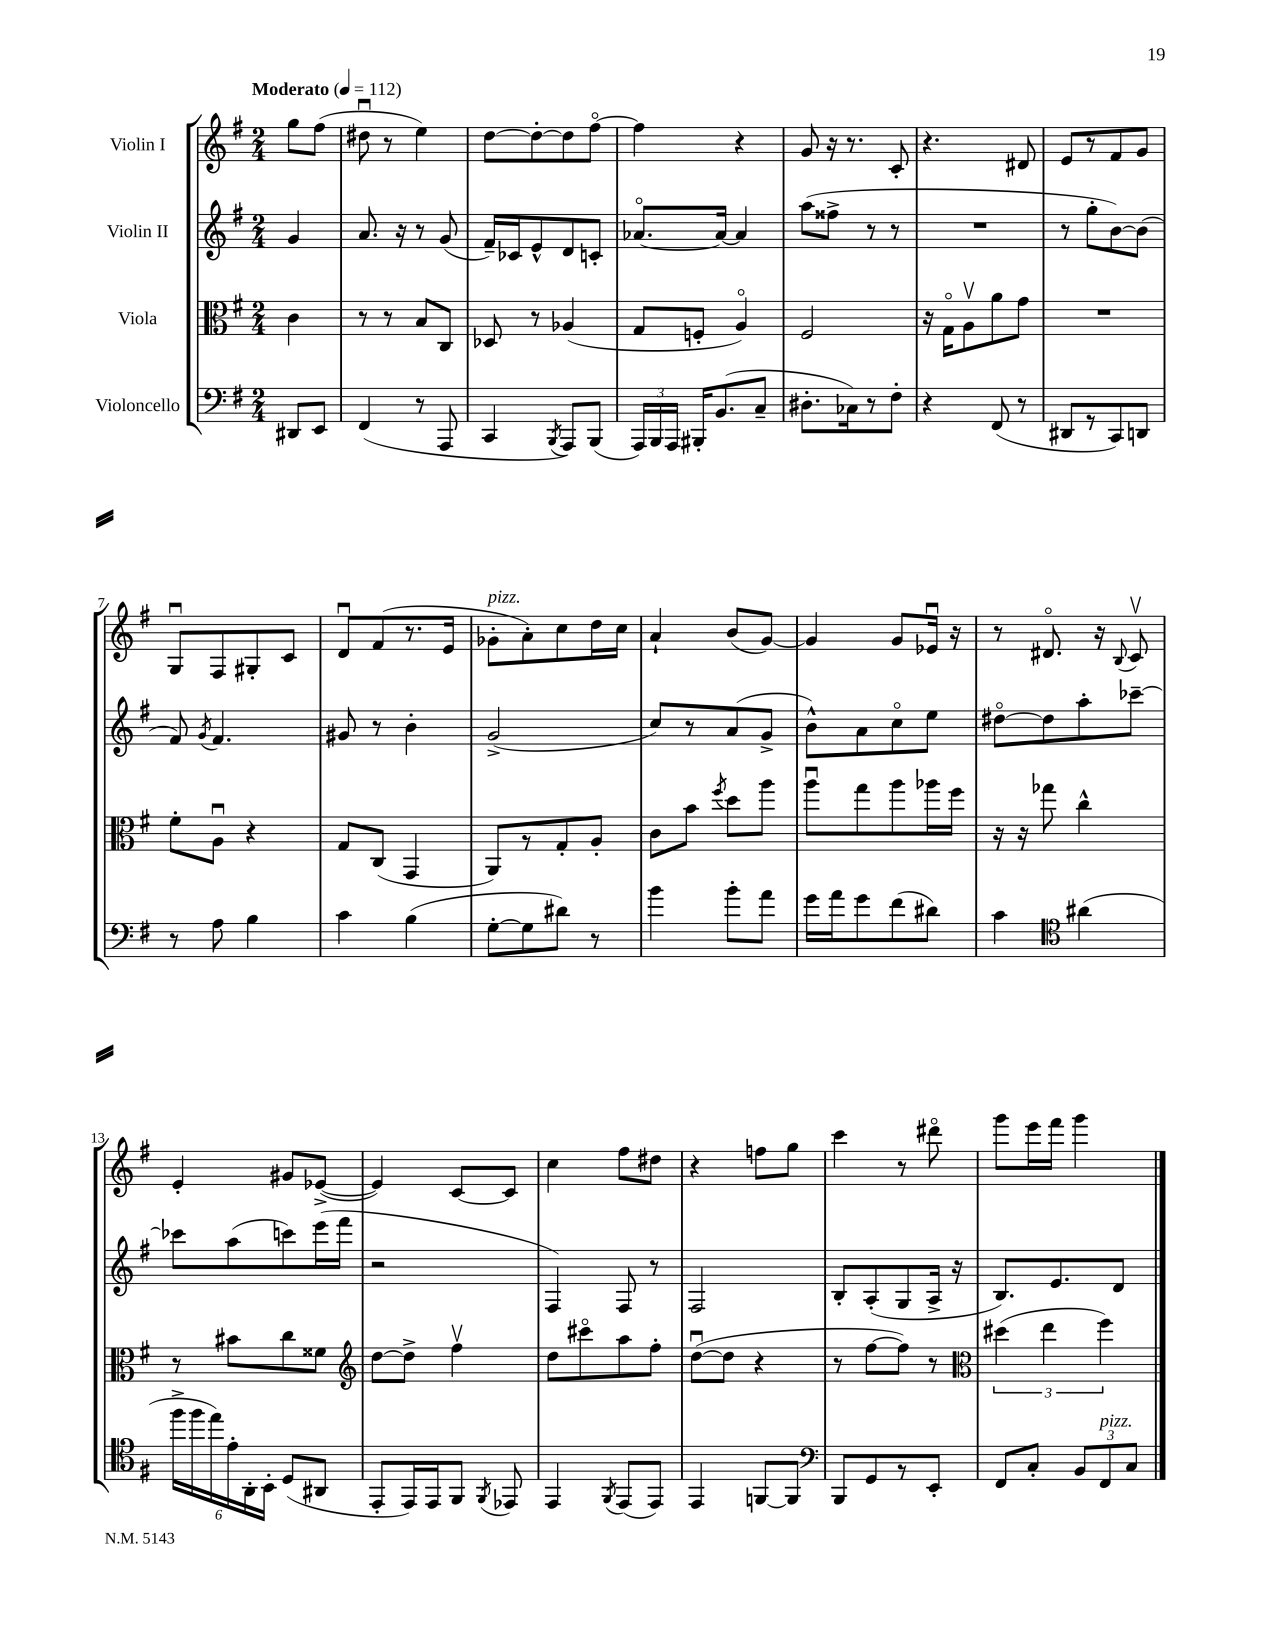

**kern	**kern	**kern	**kern
*part4	*part3	*part2	*part1
*staff4	*staff3	*staff2	*staff1
*I"Violoncello	*I"Viola	*I"Violin II	*I"Violin I
*clefF4	*clefC3	*clefG2	*clefG2
*k[f#]	*k[f#]	*k[f#]	*k[f#]
*M2/4	*M2/4	*M2/4	*M2/4
*MM112	*MM112	*MM112	*MM112
=	=	=	=
!	!	!	!LO:TX:a:B:t=Moderato
8DD#X/L	4c\	4g/	8gg\L
8EE/J	.	.	(8ff#\J
=1	=1	=1	=1
(4FF#/	8r	8.a/	8dd#Xu\
.	8r	.	8r
.	.	16r	.
8r	8B/L	8r	4ee\)
8AAA/	8C/J	(8g/	.
=2	=2	=2	=2
4CC/	8D-X/	16f#~/LL)	[8dd\L
.	.	16c-X/J	.
.	8r	8e^^/	8dd'\_
8qBBB/	.	.	.
8AAA/L)	(4A-X/	8d/	8dd\]
(8BBB/J	.	8cn'/J	[8ff#\J
=3	=3	=3	=3
24AAA/LL)	8G/L	[8.a-X/L	4ff#\]
24BBB/	.	.	.
24AAA/JJ	.	.	.
16BBB#X'/KL	8Fn'/J	.	.
(8.BB/	.	16a-/Jk_	.
.	4A/)	4a-/]	4r
8C~/J	.	.	.
=4	=4	=4	=4
8.D#X'\L	2F#/	(8aa\L	8g/
.	.	8ff##X^\J	16r
16C-X\k)	.	.	8.r
8r	.	8r	.
8F#'\J	.	8r	8c'/
=5	=5	=5	=5
4r	16r	2r	4.r
.	16G\KL	.	.
.	8Av\	.	.
(8FF#/	8a\	.	.
8r	8g\J	.	8d#X/
=6	=6	=6	=6
8DD#X/L	2r	8r	8e/L
8r	.	8gg'\L	8r
8CC/)	.	[8b\)	8f#/
8DDn/J	.	(8b\J]	8g/J
!!LO:LB:g=z
=7	=7	=7	=7
8r	8f#'\L	8f#/)	8Gu/L
.	.	8qg/	.
8A\	8Au\J	4.f#/	8F#/
4B\	4r	.	8G#X'/
.	.	.	8c/J
=8	=8	=8	=8
4c\	8G/L	8g#X/	8du/L
.	(8C/J	8r	(8f#/
(4B\	4GG/	4b'\	8.r
.	.	.	16e/Jk
=9	=9	=9	=9
!	!	!	!LO:TX:a:i:t=pizz.
[8G'\L	8AA/L)	(2g^/	8g-X'\L
8G\]	8r	.	8a'\)
8d#X\J)	8G'/	.	8cc\
8r	8A'/J	.	16dd\L
.	.	.	16cc\JJ
=10	=10	=10	=10
4b\	8c\L	8cc/L)	4a`/
.	8b\J	8r	.
.	8qff#/	.	.
8b'\L	8dd\L	(8a/	(8b/L
8a\J	8aa\J	8g^/J	[8g/J)
=11	=11	=11	=11
16g\LL	8aau\L	8b^^\L)	4g/]
16a\J	.	.	.
8g\	8gg\	8a\	.
(8f#\	8aa\	8cc\	8g/L
8d#X\J)	16aa-X\L	8ee\J	16e-Xu/Jk
.	16ff#\JJ	.	16r
=12	=12	=12	=12
4c\	16r	[8dd#X\L	8r
.	16r	.	.
.	8gg-X\	8dd#\]	8.d#X/
*clefC4	*	*	*
(4a#X\	4cc^^\	8aa'\	.
.	.	.	16r
.	.	.	8qqB/
.	.	[8ccc-X~\J	8cv/
!!LO:LB:g=z
=13	=13	=13	=13
24ff#^\LL	8r	8ccc-X\L]	4e'/
24ff#\	.	.	.
24ee\)	.	.	.
24e'\	8b#X\L	(8aa\	.
24AA'\	.	.	.
24BB'\JJ	.	.	.
(8D/L	8cc\	8cccn\)	8g#X/L
8AA#X/J	8f##X\J	(16eee\L	([8e-X^/J
.	.	16fff#\JJ	.
=14	=14	=14	=14
*	*clefG2	*	*
8EE'/L	[8dd\L	2r	4e-/])
16EE/L)	8dd^\J]	.	.
16EE/J	.	.	.
8FF#/J	4ff#v\	.	[8c/L
8qFF#/	.	.	.
8EE-X/	.	.	8c/J]
=15	=15	=15	=15
4EE/	8dd\L	4F#/)	4cc\
.	8ccc#X\	.	.
8qFF#/	.	.	.
(8EE/L	8aa\	8F#/	8ff#\L
8EE/J)	8ff#'\J	8r	8dd#X\J
=16	=16	=16	=16
4EE/	([8ddu\L	2F#/	4r
.	8dd\J]	.	.
[8FFn/L	4r	.	8ffn\L
8FF/J]	.	.	8gg\J
=17	=17	=17	=17
*clefF4	*	*	*
8BBB/L	8r	8B'/L	4ccc\
8GG/	[8ff#\L	(8A'/	.
8r	8ff#\J])	8G/	8r
8EE'/J	8r	16A^/Jk	8ddd#X\
.	.	16r	.
=18	=18	=18	=18
*	*clefC3	*	*
8FF#/L	(6dd#X\	8.B/L)	8ggg\L
8C'/J	.	.	16eee\L
.	6ee\	.	.
.	.	8.e/	16fff#\JJ
12BB/L	.	.	4ggg\
!LO:TX:a:i:t=pizz.	!	!	!
12FF#/	6ff#\)	.	.
.	.	8d/J	.
12C/J	.	.	.
==	==	==	==
*-	*-	*-	*-
